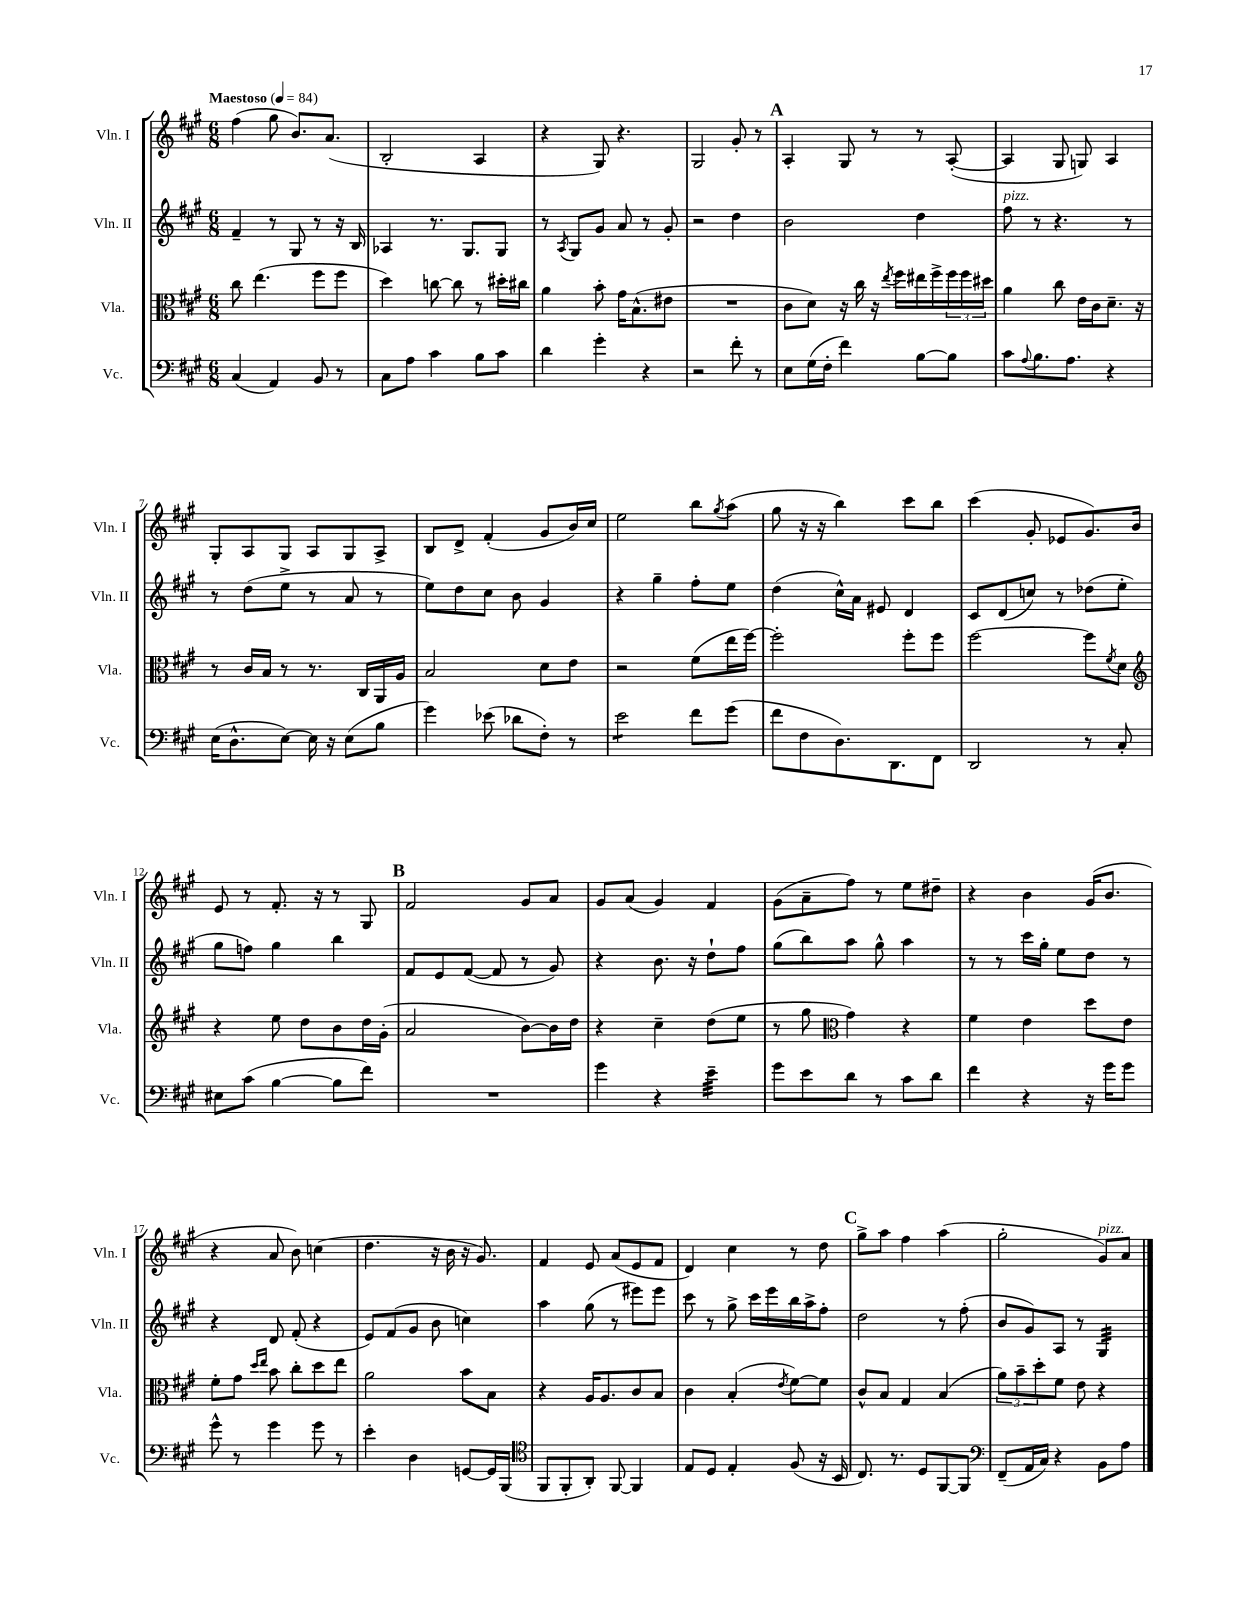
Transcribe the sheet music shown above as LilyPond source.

<<
\new StaffGroup <<
\new Staff = "s0" \with { instrumentName = "Vln. I" shortInstrumentName = "Vln. I" } {
    \clef treble \key a \major \numericTimeSignature \time 6/8 \tempo "Maestoso" 4 = 84
    fis''4( gis''8 b'8.) a'8.( |
    b2-. a4 |
    r4 gis8) r4. |
    gis2 gis'8-. r8 |
    \mark \markup { \bold "A" } a4-. gis8 r8 r8 a8~-.( |
    a4 gis8 g8) a4 |
    gis8-. a8 gis8 a8 gis8 a8-> |
    b8 d'8-> fis'4-.( gis'8 b'16) cis''16 |
    e''2 b''8 \acciaccatura { gis''8 } a''8( |
    gis''8 r16 r16 b''4) cis'''8 b''8 |
    cis'''4( gis'8-. ees'8 gis'8.) b'16 |
    e'8 r8 fis'8.-. r16 r8 gis8 |
    \mark \markup { \bold "B" } fis'2 gis'8 a'8 |
    gis'8 a'8( gis'4) fis'4 |
    gis'8( a'8-- fis''8) r8 e''8 dis''8-- |
    r4 b'4 gis'16( b'8. |
    r4 a'8 b'8) c''4( |
    d''4. r16 b'16 r16 gis'8.) |
    fis'4 e'8 a'8( e'8 fis'8 |
    d'4) cis''4 r8 d''8 |
    \mark \markup { \bold "C" } gis''8-> a''8 fis''4 a''4( |
    gis''2-. gis'8^\markup { \italic "pizz." }) a'8 \bar "|." |
}
\new Staff = "s1" \with { instrumentName = "Vln. II" shortInstrumentName = "Vln. II" } {
    \clef treble \key a \major \numericTimeSignature \time 6/8
    fis'4-- r8 gis8 r8 r16 b16 |
    aes4 r8. gis8. gis8 |
    r8 \acciaccatura { a8 } gis8 gis'8 a'8 r8 gis'8-. |
    r2 d''4 |
    \mark \markup { \bold "A" } b'2 d''4 |
    fis''8^\markup { \italic "pizz." } r8 r4. r8 |
    r8 d''8( e''8-> r8 a'8 r8 |
    e''8) d''8 cis''8 b'8 gis'4 |
    r4 gis''4-- fis''8-. e''8 |
    d''4( cis''16-^) a'16 eis'8 d'4 |
    cis'8 d'8( c''8) r8 des''8( e''8-. |
    gis''8 f''8) gis''4 b''4 |
    \mark \markup { \bold "B" } fis'8 e'8 fis'8~( fis'8 r8 gis'8) |
    r4 b'8. r16 d''8-! fis''8 |
    gis''8( b''8) a''8 gis''8-^ a''4 |
    r8 r8 cis'''16 gis''16-. e''8 d''8 r8 |
    r4 d'8 fis'8-.( r4 |
    e'8) fis'8( gis'8 b'8 c''4) |
    a''4 gis''8( r8 eis'''8) eis'''8 |
    cis'''8 r8 gis''8-> cis'''16 e'''16 b''16 a''16-> fis''8-. |
    \mark \markup { \bold "C" } d''2 r8 fis''8-.( |
    b'8 gis'8) a8 r8 gis4:32 \bar "|." |
}
\new Staff = "s2" \with { instrumentName = "Vla." shortInstrumentName = "Vla." } {
    \clef alto \key a \major \numericTimeSignature \time 6/8
    cis''8 e''4.( fis''8 fis''8 |
    d''4) c''8~ c''8 r8 dis''16-. cis''16 |
    a'4 b'8-. gis'16 b8.-^( eis'8 |
    R2. |
    \mark \markup { \bold "A" } cis'8 d'8) r16 cis''16 r16 \acciaccatura { e''8 } fis''16 eis''16 fis''16-> \tuplet 3/2 { fis''16 fis''16 dis''16 } |
    a'4 cis''8 e'16 cis'16 d'8.-- r16 |
    r8 cis'16 b16 r8 r8. cis16 a,16 a16 |
    b2 d'8 e'8 |
    r2 fis'8( e''16 fis''16~) |
    fis''2-. fis''8-. fis''8 |
    fis''2~ fis''8 \acciaccatura { fis'8 } d'8 |
    \clef treble r4 e''8 d''8 b'8 d''16 gis'16-.( |
    \mark \markup { \bold "B" } a'2 b'8~) b'16 d''16 |
    r4 cis''4-- d''8( e''8 |
    r8 gis''8 \clef alto gis'4) r4 |
    fis'4 e'4 d''8 e'8 |
    fis'8-. gis'8 \grace { d''16 e''16 } b'8 cis''8-. d''8 e''8 |
    a'2 b'8 b8 |
    r4 a16 a8. cis'8 b8 |
    cis'4 b4-.( \acciaccatura { e'8 } fis'8~) fis'8 |
    \mark \markup { \bold "C" } cis'8-^ b8 gis4 b4( |
    \tuplet 3/2 { a'8) b'8-- d''8-. } fis'8 e'8 r4 \bar "|." |
}
\new Staff = "s3" \with { instrumentName = "Vc." shortInstrumentName = "Vc." } {
    \clef bass \key a \major \numericTimeSignature \time 6/8
    cis4( a,4) b,8 r8 |
    cis8 a8 cis'4 b8 cis'8 |
    d'4 gis'4-. r4 |
    r2 fis'8-. r8 |
    \mark \markup { \bold "A" } e8 gis16( fis16-. fis'4) b8~ b8 |
    cis'8 \appoggiatura { a8 } b8. a8. r4 |
    e16( d8.-^ e8~) e16 r16 e8( b8 |
    gis'4) ees'8( des'8 fis8-.) r8 |
    e'2:8 fis'8 gis'8( |
    fis'8 fis8 d8.) d,8. fis,8 |
    d,2 r8 cis8-. |
    eis8 cis'8( b4~ b8 fis'8) |
    \mark \markup { \bold "B" } R2. |
    gis'4 r4 e'4:32-- |
    gis'8 e'8 d'8 r8 cis'8 d'8 |
    fis'4 r4 r16 gis'16 gis'8 |
    gis'8-^ r8 gis'4 gis'8 r8 |
    e'4-. d4 g,8~ g,16 b,,16( |
    \clef tenor fis,8 fis,8-. a,8-.) fis,8~ fis,4 |
    e8 d8 e4-. fis8( r16 b,16 |
    \mark \markup { \bold "C" } cis8.) r8. d8 fis,8~ fis,8 |
    \clef bass fis,8--( a,16 cis16) r4 b,8 a8 \bar "|." |
}
>>
>>
